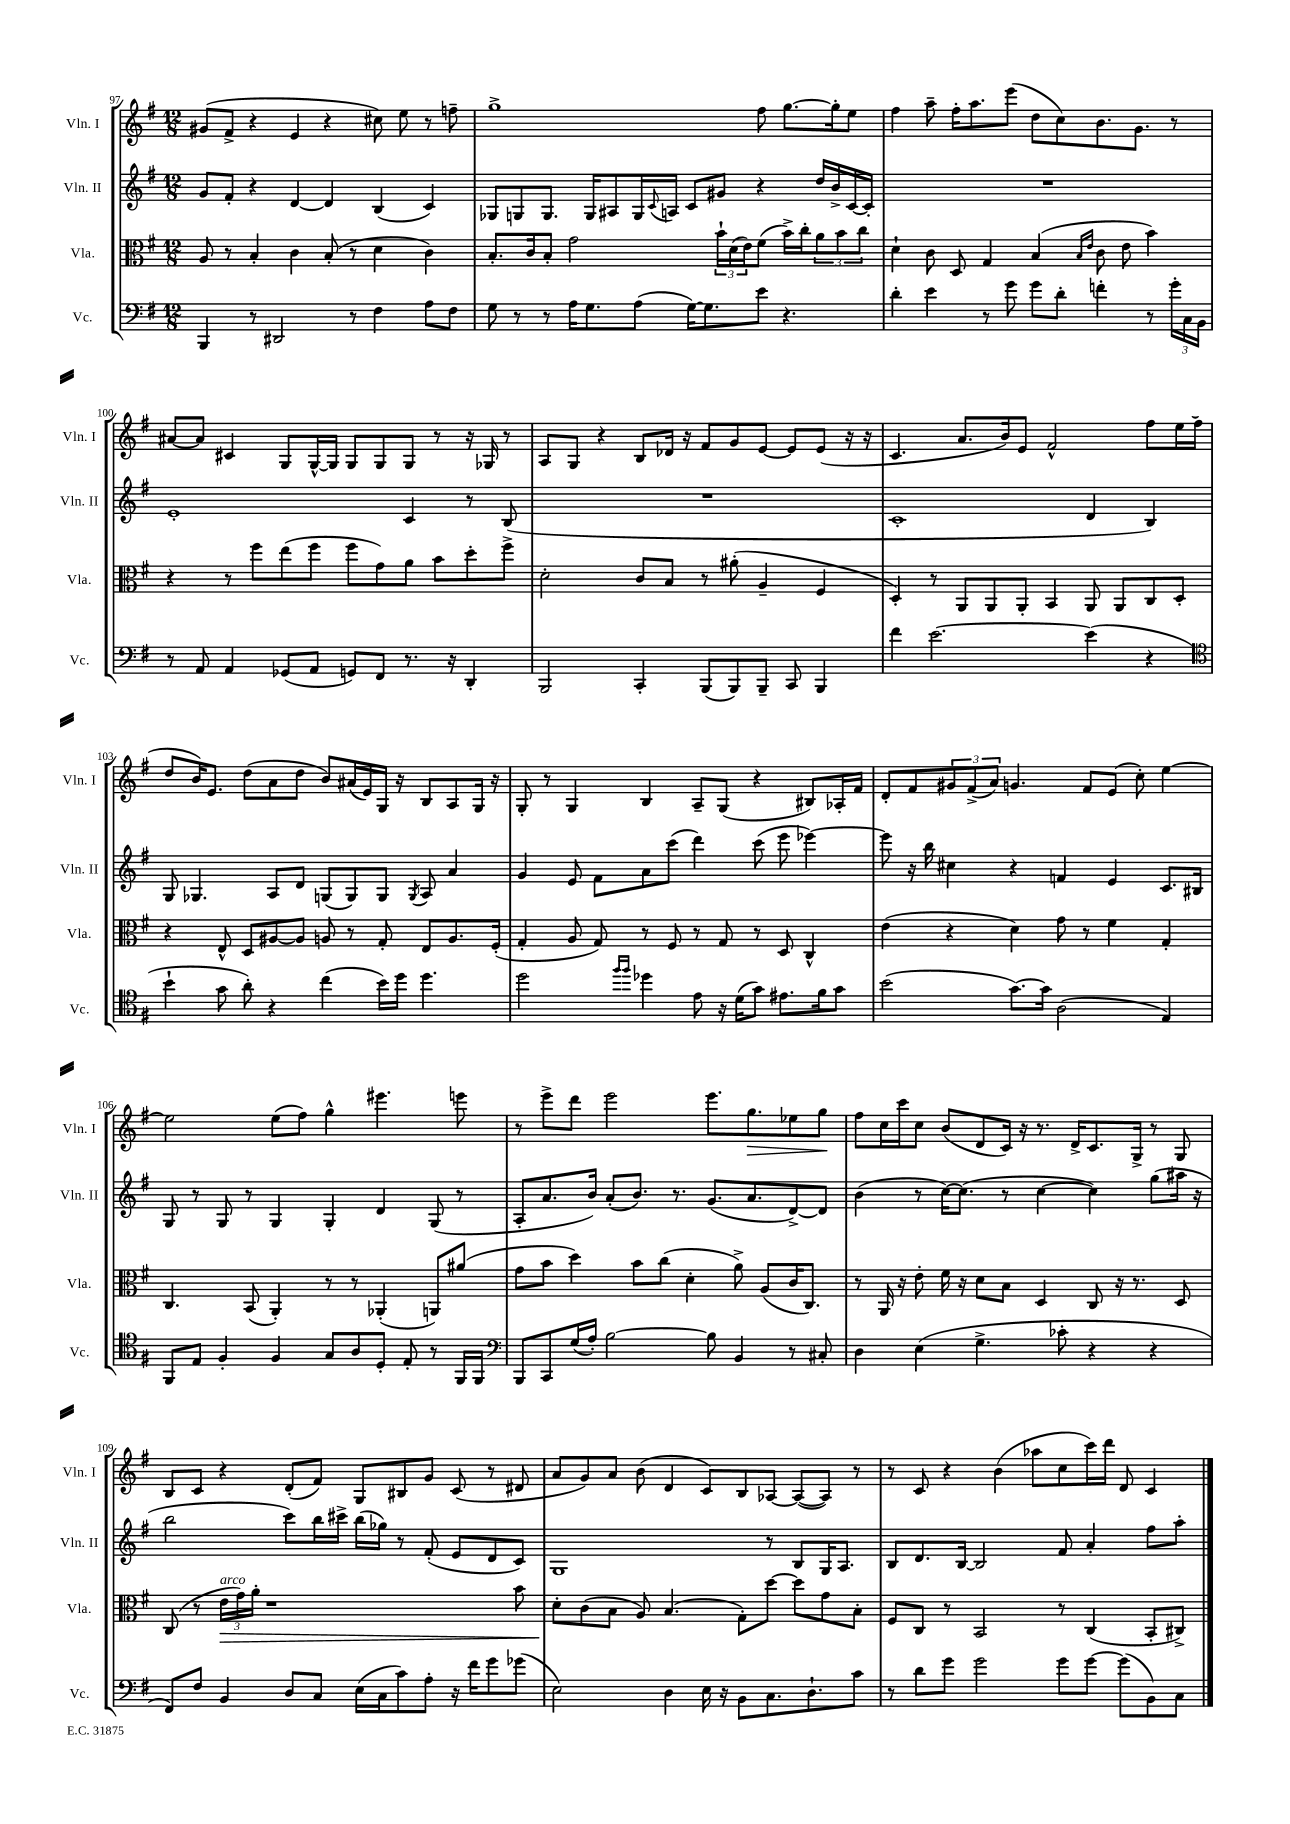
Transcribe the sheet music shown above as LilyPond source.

<<
\new StaffGroup <<
\new Staff = "s0" \with { instrumentName = "Vln. I" shortInstrumentName = "Vln. I" } {
    \clef treble \key g \major \numericTimeSignature \time 12/8
    gis'8( fis'8-> r4 e'4 r4 cis''8) e''8 r8 f''8-- |
    g''1-> fis''8 g''8.~ g''16-. e''8 |
    fis''4 a''8-- fis''16-. a''8. e'''8( d''8 c''8) b'8. g'8. r8 |
    ais'8~ ais'8 cis'4 g8 g16~-^ g16 g8 g8 g8 r8 r16 ges16 r8 |
    a8 g8 r4 b8 des'16 r16 fis'8 g'8 e'8~ e'8 e'8( r16 r16 |
    c'4. a'8. b'16) e'8 fis'2-^ fis''8 e''16 fis''16( |
    d''8 b'16) e'8. d''8( a'8 d''8 b'8) ais'16( e'16) g16 r16 b8 a8 g16 r16 |
    g8-. r8 g4 b4 a8-- g8( r4 bis8) aes16-. fis'16 |
    d'8-. fis'8 \tuplet 3/2 { gis'8 fis'8->( a'8) } g'4. fis'8 e'8( c''8-.) e''4~ |
    e''2 e''8( fis''8) g''4-^ eis'''4. e'''8 |
    r8 e'''8-> d'''8 e'''2 e'''8. g''8.\> ees''8 g''8\! |
    fis''8 c''16 c'''16 c''8 b'8( d'8 c'16) r16 r8. d'16-> c'8. g16-> r8 g8 |
    b8 c'8 r4 d'8-.( fis'8) g8 bis8 g'8 c'8( r8 dis'8 |
    a'8 g'8) a'8 b'8( d'4 c'8) b8 aes8~ aes8~( aes8) r8 |
    r8 c'8 r4 b'4( aes''8 c''8 c'''16) d'''16 d'8 c'4 \bar "|." |
}
\new Staff = "s1" \with { instrumentName = "Vln. II" shortInstrumentName = "Vln. II" } {
    \clef treble \key g \major \numericTimeSignature \time 12/8
    g'8 fis'8-. r4 d'4~ d'4 b4( c'4) |
    ges8 g8 g8. g16 ais8 g16 \appoggiatura { c'8 } a16 c'8 gis'8 r4 d''16 b'16-> c'16~ c'16-. |
    R1. |
    e'1-. c'4 r8 b8( |
    R1. |
    c'1-. d'4 b4) |
    g8 ges4. a8 d'8 g8( g8) g8 \acciaccatura { g8 } a8 a'4 |
    g'4 e'8 fis'8 a'8 c'''8( d'''4) c'''8( e'''8 ees'''4~) |
    ees'''8 r16 b''16 cis''4 r4 f'4 e'4 c'8. bis16 |
    g8 r8 g8 r8 g4 g4-. d'4 g8( r8 |
    a8-. a'8. b'16) a'8-.( b'8.) r8. g'8.( a'8. d'8~->) d'8 |
    b'4( r8 c''16~) c''8.( r8 c''4~ c''4) g''8( ais''16 r16 |
    b''2 c'''8) b''16 cis'''16-> b''16( ges''16) r8 fis'8-.( e'8 d'8 c'8) |
    g1 r8 b8 g16 a8. |
    b8 d'8. b16~ b2 fis'8 a'4-. fis''8 a''8-. \bar "|." |
}
\new Staff = "s2" \with { instrumentName = "Vla." shortInstrumentName = "Vla." } {
    \clef alto \key g \major \numericTimeSignature \time 12/8
    a8 r8 b4-. c'4 b8-.( r8 d'4 c'4) |
    b8.-. c'16 b8-. g'2 \tuplet 3/2 { b'16-! d'16( e'16) } fis'8( b'16->) c''16-. \tuplet 3/2 { a'8 b'8 c''8 } |
    d'4-! c'8 d8 g4 b4( \grace { b16 e'16 } c'8 e'8 b'4) |
    r4 r8 fis''8 e''8( fis''8 fis''8 g'8) a'8 b'8 d''8-. fis''8-> |
    d'2-. c'8 b8 r8 ais'8-.( a4-- fis4 |
    d4-.) r8 a,8 a,8 a,8-. b,4 a,8 a,8 c8 d8-. |
    r4 e8-^ d8 ais8~ ais8 a8 r8 g8-. e8 a8. fis16-.( |
    g4-. a8 g8) r8 fis8 r8 g8 r8 d8 c4-^ |
    e'4( r4 d'4) g'8 r8 fis'4 g4-. |
    c4. b,8( a,4-.) r8 r8 aes,4-.( a,8) ais'8( |
    g'8 b'8 d''4) b'8 c''8( d'4-. a'8->) a8( c'16 c8.) |
    r8 a,16 r16 e'8-. fis'16 r16 d'8 b8 d4 c8 r16 r8. d8 |
    c8( r8 \tuplet 3/2 { e'16\>^\markup { \italic "arco" } g'16) a'16-. } r1 b'8 |
    d'8-.\! c'8( b8 a8) b4.( g8-.) d''8~ d''8 g'8 b8-. |
    fis8 c8 r8 b,2 r8 c4( b,8-. cis8->) \bar "|." |
}
\new Staff = "s3" \with { instrumentName = "Vc." shortInstrumentName = "Vc." } {
    \clef bass \key g \major \numericTimeSignature \time 12/8
    b,,4 r8 dis,2 r8 fis4 a8 fis8 |
    g8 r8 r8 a16 g8. a8( g16~) g8. e'8 r4. |
    d'4-. e'4 r8 g'8 g'8 d'8-. f'4-. r8 \tuplet 3/2 { g'16-. c16 b,16 } |
    r8 a,8 a,4 ges,8( a,8 g,8) fis,8 r8. r16 d,4-. |
    b,,2 c,4-. b,,8( b,,8) b,,8-- c,8 b,,4 |
    fis'4 e'2.~ e'4( r4 |
    \clef tenor b'4-! g'8 a'8-.) r4 c''4( b'16) d''16 d''4. |
    d''2 \grace { fis''16 fis''16 } des''4 e'8 r16 d'16( g'8) eis'8. fis'16 g'8 |
    b'2( g'8.~) g'16 a2( e4) |
    fis,8 e8 fis4-. fis4 g8 a8 d8-. e8-. r8 fis,16 fis,16 |
    \clef bass b,,8 c,8 g16( a16-.) b2~ b8 b,4 r8 cis8-. |
    d4 e4( g4.-> ces'8-. r4 r4 |
    fis,8) fis8 b,4 d8 c8 e16( c16 c'8) a8-. r16 fis'16 g'8 ges'8( |
    e2) d4 e16 r16 b,8 c8. d8.-! c'8 |
    r8 d'8 g'8 g'2 g'8 g'8~ g'8( b,8) c8 \bar "|." |
}
>>
>>
\layout { \context { \Score currentBarNumber = #97 } }
